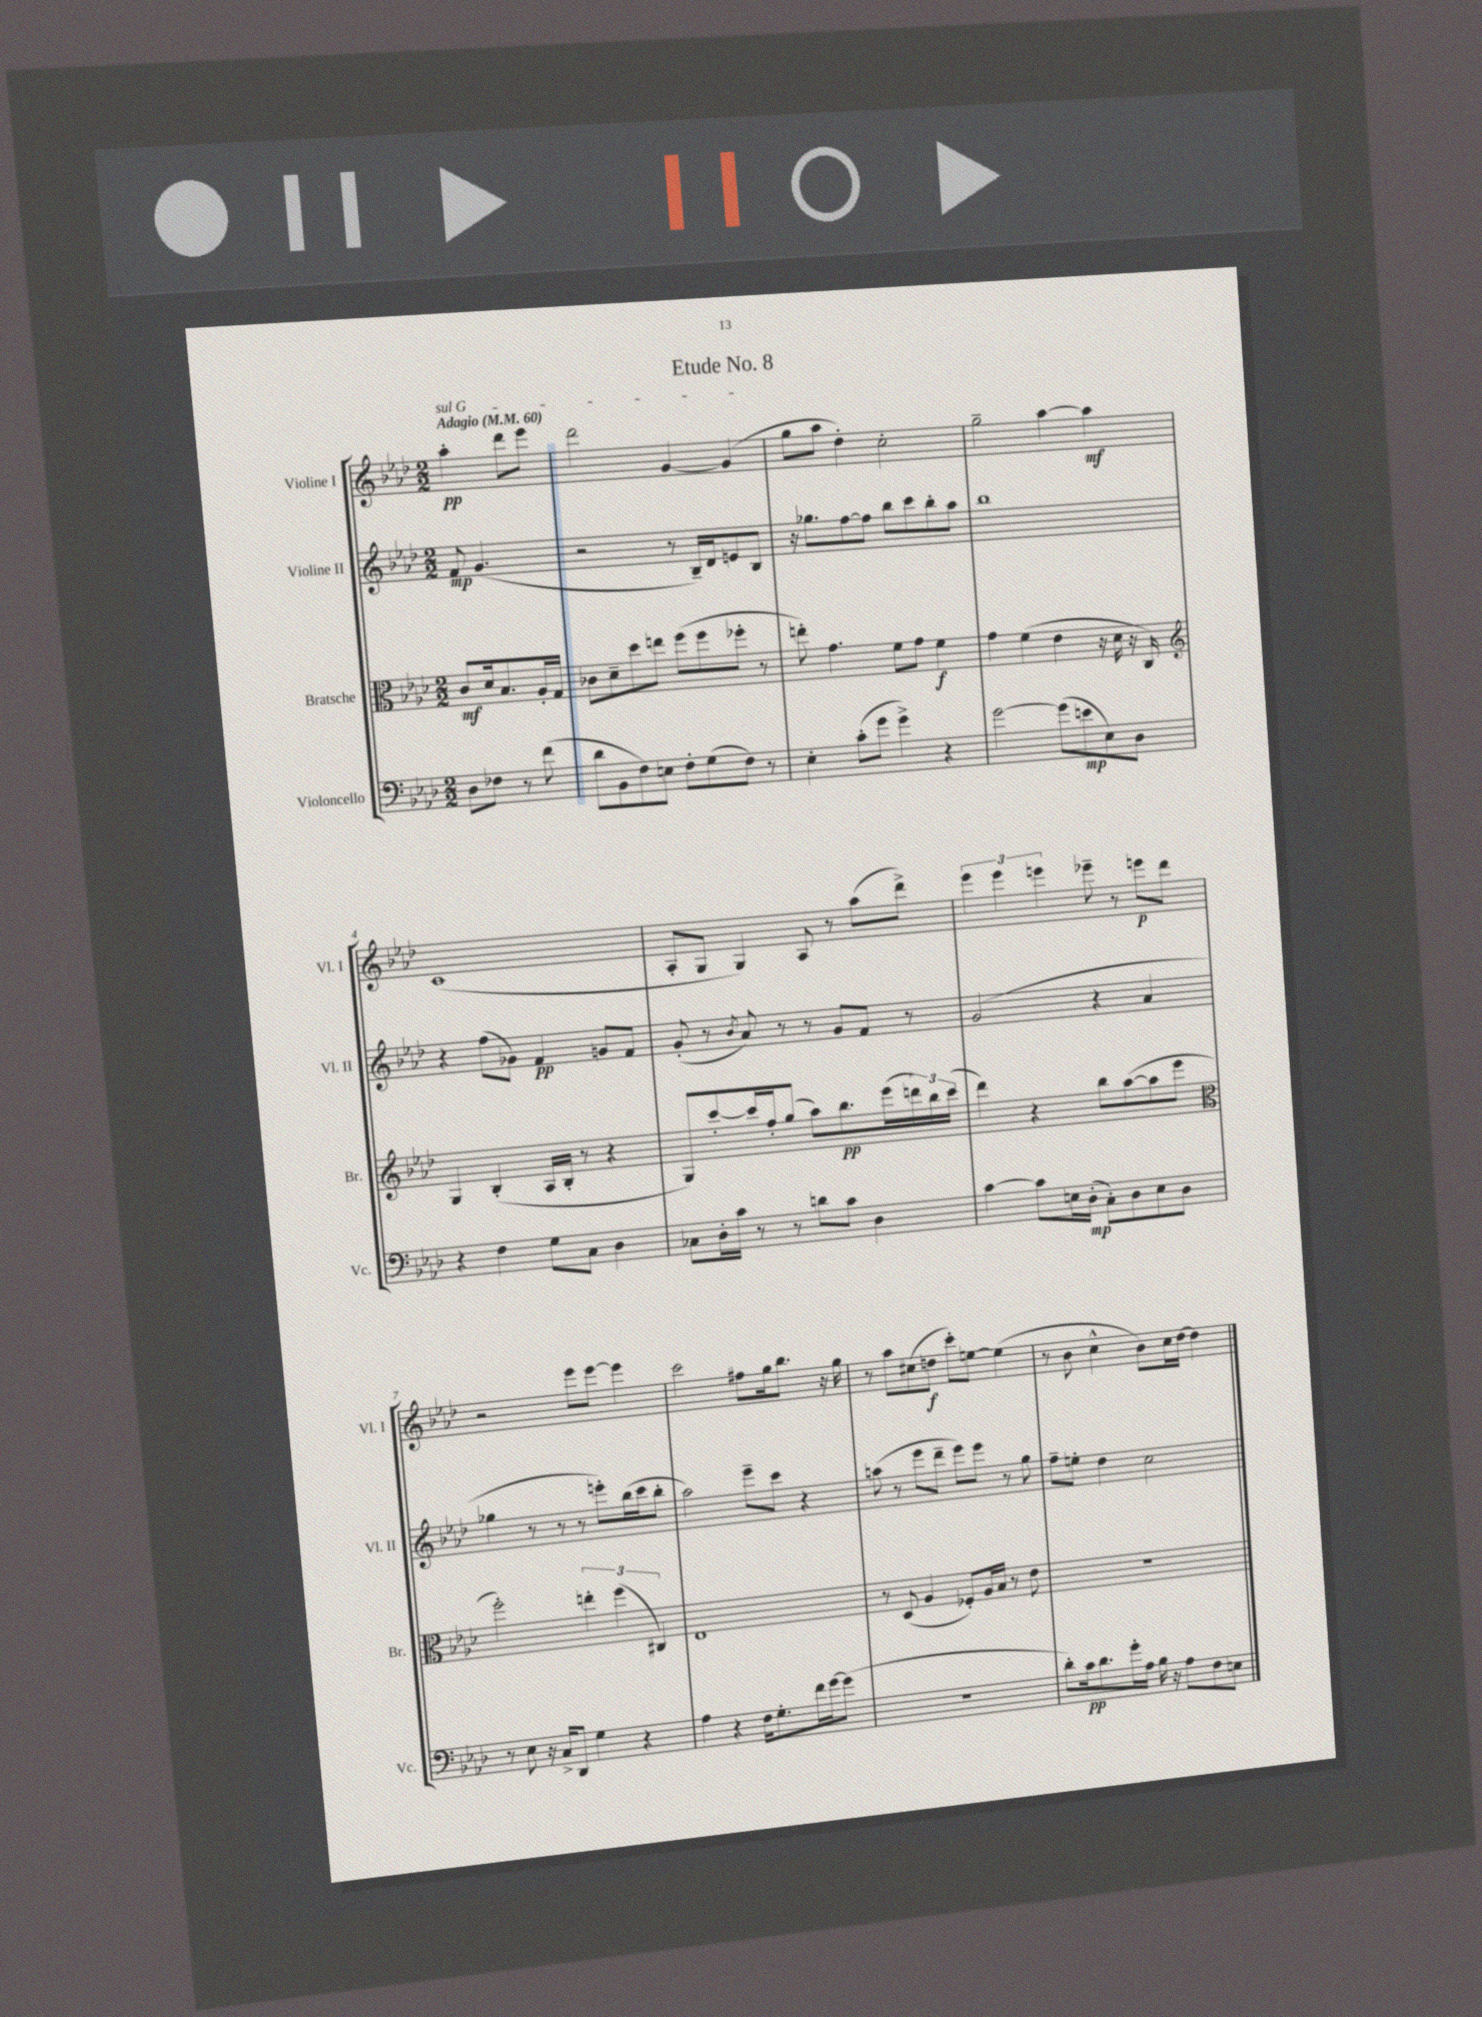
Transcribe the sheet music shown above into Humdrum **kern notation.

**kern	**dynam	**kern	**dynam	**kern	**dynam	**kern	**dynam
*part4	*part4	*part3	*part3	*part2	*part2	*part1	*part1
*staff4	*staff4	*staff3	*staff3	*staff2	*staff2	*staff1	*staff1
*I"Violoncello	*	*I"Bratsche	*	*I"Violine II	*	*I"Violine I	*
*I'Vc.	*	*I'Br.	*	*I'Vl. II	*	*I'Vl. I	*
*clefF4	*	*clefC3	*	*clefG2	*	*clefG2	*
*k[b-e-a-d-]	*	*k[b-e-a-d-]	*	*k[b-e-a-d-]	*	*k[b-e-a-d-]	*
*M2/2	*	*M2/2	*	*M2/2	*	*M2/2	*
*MM60	*	*MM60	*	*MM60	*	*MM60	*
=	=	=	=	=	=	=	=
!	!	!	!	!	!	!LO:TX:a:B:t=Adagio	!
!	!	!	!	!	!	!LO:TX:a:i:t=sul G	!
8D-\L	.	8c/L	mf	8f/	mp	4aa-'\	pp
8F-X\J	.	16d-/k	.	(4.g/	.	.	.
.	.	8.B-/	.	.	.	.	.
8r	.	.	.	.	.	8ddd-\L	.
(8f\	.	16A-'/L	.	.	.	8eee-\J	.
.	.	16G/JJ	.	.	.	.	.
=1	=1	=1	=1	=1	=1	=1	=1
8d-\L	.	8c-X\L	.	2r	.	2ddd-\	.
8BB-\	.	8d-~\	.	.	.	.	.
8F\)	.	8dd-\	.	.	.	.	.
8En\J	.	8een\J	.	.	.	.	.
8F'\L	.	(8ff\L	.	8r	.	[4g/	.
(8G\	.	8ff\	.	16B-~/LL)	.	.	.
.	.	.	.	16d-/J	.	.	.
8F\J)	.	8ff-X'\J	.	8en/	.	(4g/]	.
8r	.	8r	.	8B-/J	.	.	.
=2	=2	=2	=2	=2	=2	=2	=2
4E-'\	.	8een'\)	.	16r	.	8gg\L	.
.	.	.	.	8.gg-X\L	.	.	.
.	.	4.g\	.	.	.	8aa-\J	.
(8c'\L	.	.	.	[8ff\	.	4dd-'\)	.
8g\J	.	.	.	8ff\J]	.	.	.
4g^\)	.	8f\L	.	8bb-\L	.	2cc'\	.
.	.	8g\J	.	8ccc\	.	.	.
4r	.	4f\	f	8bb-'\	.	.	.
.	.	.	.	8aa-\J	.	.	.
=3	=3	=3	=3	=3	=3	=3	=3
[2g\	.	4g\	.	1bb-	.	2gg~\	.
.	.	(4f\	.	.	.	.	.
(8g\L]	.	4e-\	.	.	.	[4aa-\	.
8en\	mp	.	.	.	.	.	.
8E-\)	.	16r	.	.	.	4aa-\]	mf
.	.	16d-\	.	.	.	.	.
8D-\J	.	16r	.	.	.	.	.
.	.	16C/)	.	.	.	.	.
!!LO:LB:g=z
=4	=4	=4	=4	=4	=4	=4	=4
*	*	*clefG2	*	*	*	*	*
4r	.	4G/	.	4r	.	(1c	.
4F\	.	(4B-'/	.	(8ff\L	.	.	.
.	.	.	.	8g-X\J)	.	.	.
8G\L	.	16A-/LL	.	4f/	pp	.	.
.	.	16B-'/JJ	.	.	.	.	.
8C\J	.	8r	.	.	.	.	.
4D-\	.	4r	.	8gn/L	.	.	.
.	.	.	.	8f/J	.	.	.
=5	=5	=5	=5	=5	=5	=5	=5
8C-X\L	.	8G/L)	.	(8g'/	.	8A-'/L	.
16D-'\L	.	[8ccc'/	.	8r	.	8G/J	.
16c\JJ	.	.	.	.	.	.	.
.	.	.	.	8qb-/	.	.	.
8r	.	16ccc/L]	.	8a-/)	.	4G/)	.
.	.	16ff'/J	.	.	.	.	.
8r	.	(8gg/J	.	8r	.	.	.
8dn\L	.	8aa-\L)	.	8r	.	8A-/	.
8c\J	.	8.bb-\	pp	8g/L	.	8r	.
4D-\	.	.	.	8f/J	.	(8aa-\L	.
.	.	(16eee-\L	.	.	.	.	.
.	.	24dddn\)	.	8r	.	8ddd-^\J)	.
.	.	24bb-\	.	.	.	.	.
.	.	(24ccc\JJ	.	.	.	.	.
=6	=6	=6	=6	=6	=6	=6	=6
[4c\	.	4ddd-\)	.	(2g/	.	6eee-\	.
.	.	.	.	.	.	6eee-\	.
8c\L]	.	4r	.	.	.	.	.
.	.	.	.	.	.	6eeen\	.
16En\L	.	.	.	.	.	.	.
(16D-'\JJ	mp	.	.	.	.	.	.
8C'\L)	.	8bb-\L	.	4r	.	8eee-X~\	.
8D-\	.	([8aa-\	.	.	.	8r	.
8E\	.	8aa-\]	.	4a-/	.	8eeen\L	p
8D-\J	.	8eee-\J	.	.	.	8ddd-\J	.
!!LO:LB:g=z
=7	=7	=7	=7	=7	=7	=7	=7
*	*	*clefC3	*	*	*	*	*
8r	.	2ff'\)	.	4gg-X\	.	2r	.
8E-\	.	.	.	.	.	.	.
16r	.	.	.	8r	.	.	.
16C^/KL	.	.	.	.	.	.	.
8DD-/J	.	.	.	8r	.	.	.
4G\	.	6een'\	.	8r	.	8eee-\L	.
.	.	.	.	8eeen'\L)	.	[8eee-\J	.
.	.	(6ff\	.	.	.	.	.
4r	.	.	.	(16bb-\L	.	4eee-\]	.
.	.	.	.	16ccc\J	.	.	.
.	.	6C#X/)	.	.	.	.	.
.	.	.	.	8bb-'\J	.	.	.
=8	=8	=8	=8	=8	=8	=8	=8
4A-\	.	1E-	.	2aa-\)	.	2ccc\	.
4r	.	.	.	.	.	.	.
16F\KL	.	.	.	8eee-~\L	.	8ff#X\L	.
8.G'\	.	.	.	.	.	.	.
.	.	.	.	8ccc\J	.	16gg\k	.
.	.	.	.	.	.	8.bb-\J	.
16f\L	.	.	.	4r	.	.	.
[16g\J	.	.	.	.	.	.	.
(8g\J]	.	.	.	.	.	16r	.
.	.	.	.	.	.	16gg\	.
=9	=9	=9	=9	=9	=9	=9	=9
1r	.	8r	.	(8aan\	.	8r	.
.	.	(8D-/	.	8r	.	8aa-\L	.
.	.	4A-/	.	8eee-\L	.	(8cc#X\	.
.	.	.	.	8ddd-~\J	.	8ddn\J	f
.	.	8F-X'/L)	.	8eee-\L)	.	8ccc'\L)	.
.	.	16A-/L	.	8eee-\J	.	[8een\J	.
.	.	16B-/JJ	.	.	.	.	.
.	.	8r	.	8r	.	(4ee\]	.
.	.	8e-\	.	8gg\	.	.	.
=10	=10	=10	=10	=10	=10	=10	=10
8d-'\L)	.	1r	.	8ff~\L	.	8r	.
16c\k	pp	.	.	8een'\J	.	8b-\	.
8.d-\	.	.	.	.	.	.	.
.	.	.	.	4dd-\	.	4cc^^\	.
16g'\L	.	.	.	.	.	.	.
16A-\JJ	.	.	.	.	.	.	.
16B-\	.	.	.	2cc\	.	8b-\L)	.
16r	.	.	.	.	.	.	.
8A-\L	.	.	.	.	.	16cc\L	.
.	.	.	.	.	.	[16dd-\JJ	.
8F\	.	.	.	.	.	4dd-\]	.
8En\J	.	.	.	.	.	.	.
==	==	==	==	==	==	==	==
*-	*-	*-	*-	*-	*-	*-	*-
